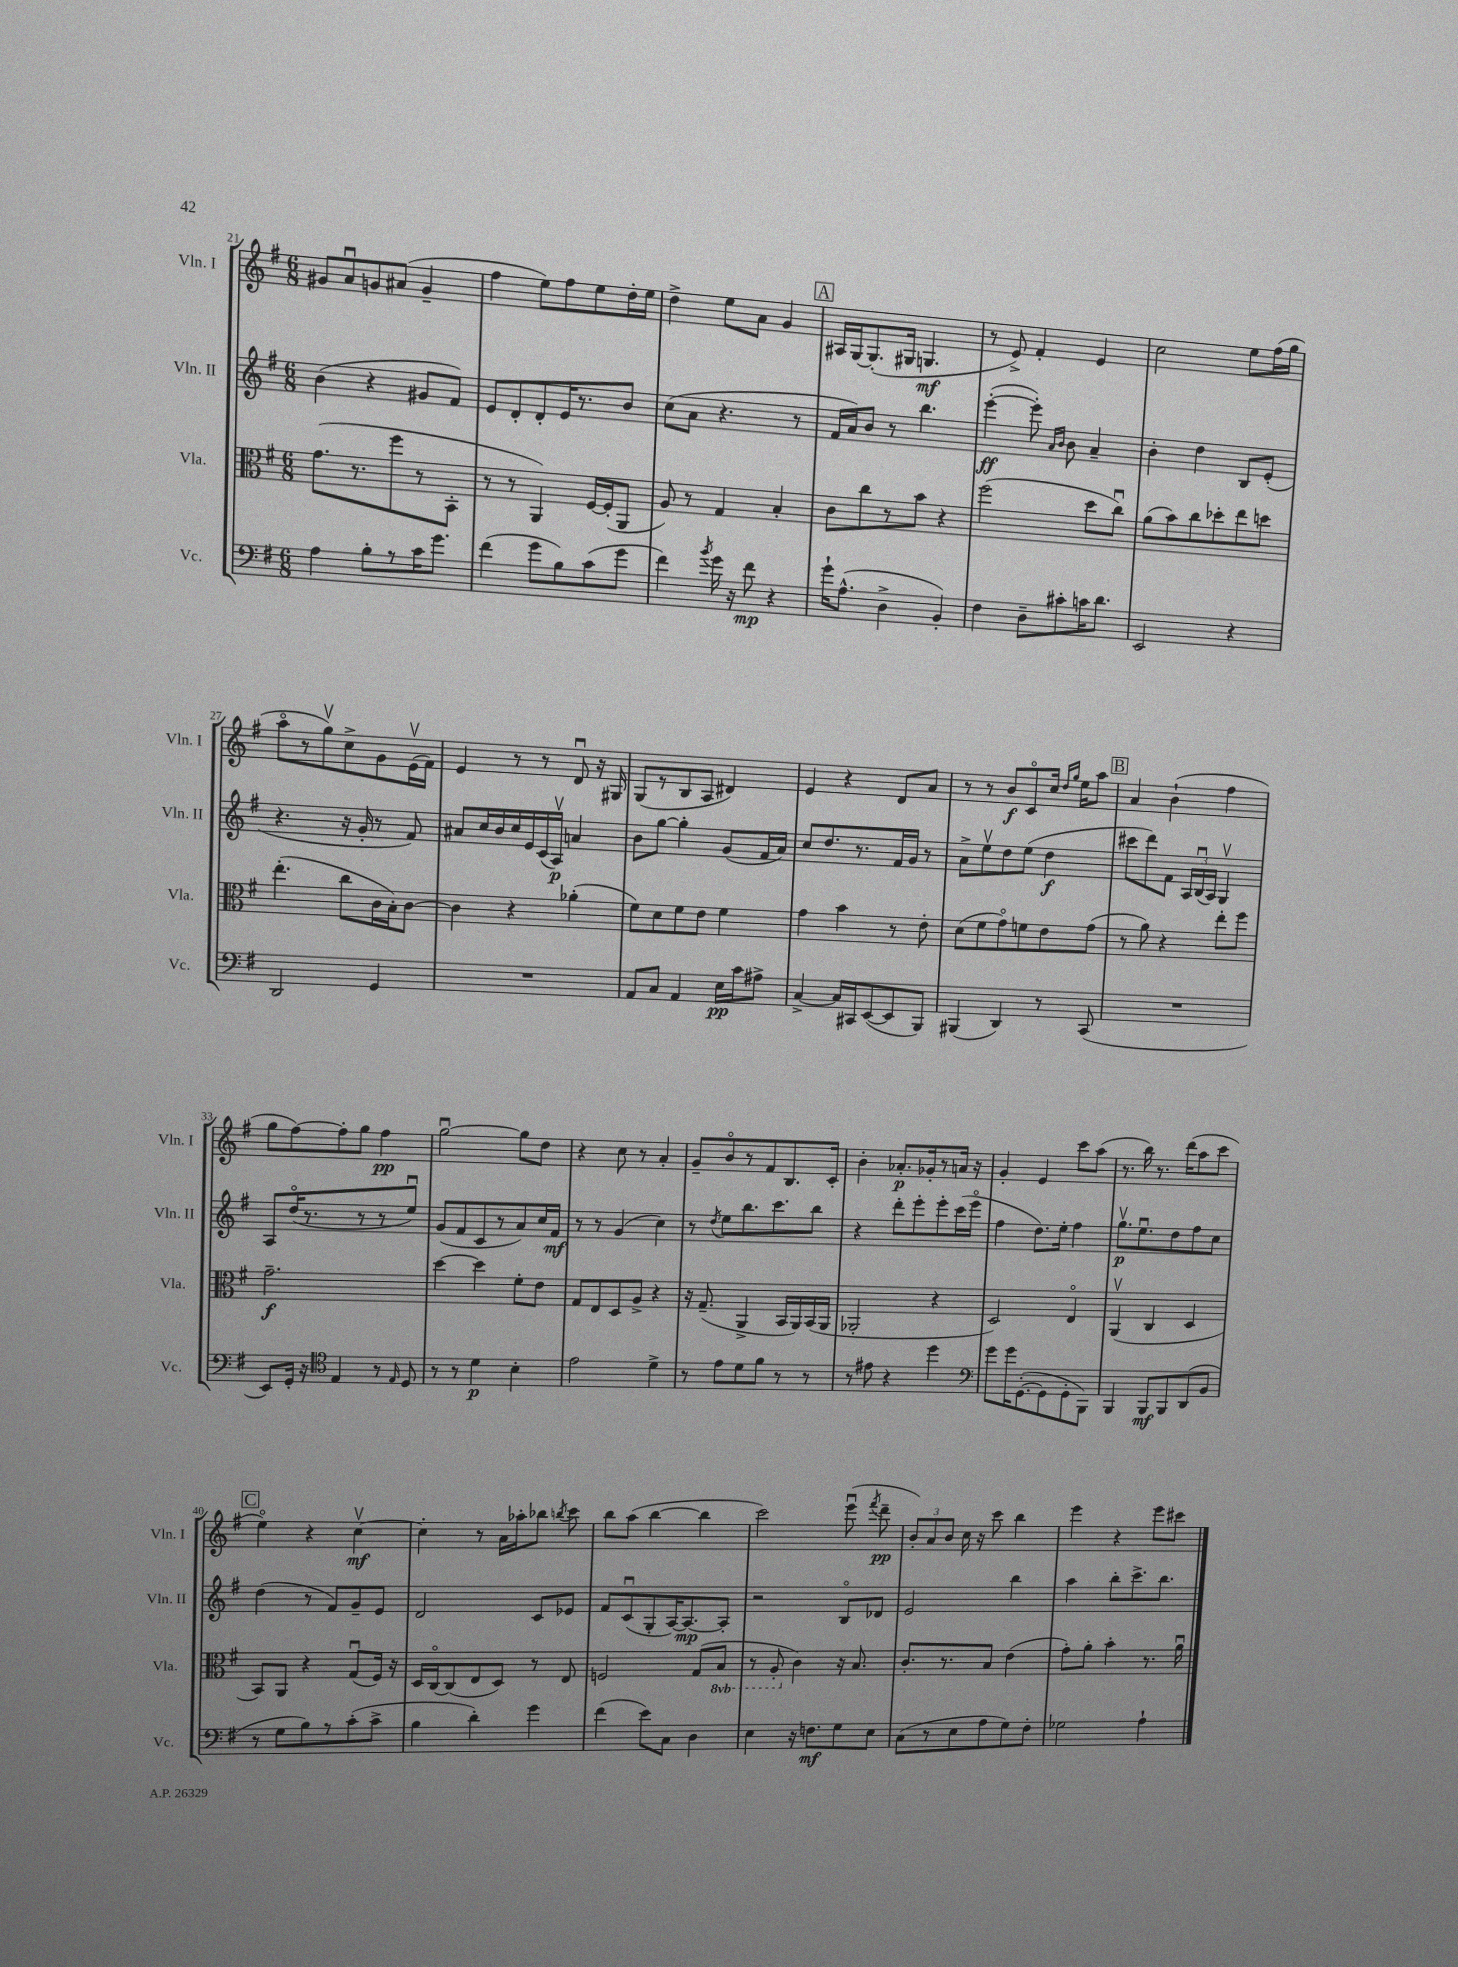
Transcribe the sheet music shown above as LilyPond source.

<<
\new StaffGroup <<
\new Staff = "s0" \with { instrumentName = "Vln. I" shortInstrumentName = "Vln. I" } {
    \clef treble \key g \major \numericTimeSignature \time 6/8
    \autoBeamOff gis'8[ a'8\downbow g'8 ais'8]( g'4-- |
    fis''4 e''8[) fis''8 e''8 d''16-. e''16] |
    d''4-> e''8[ a'8] g'4 |
    \mark \markup { \box "A" } ais16[ g16~ g8.-.( gis16] g4.\mf |
    r8 e'8->) fis'4-. e'4 |
    c''2 e''8[ fis''16( g''16] |
    a''8[\flageolet r8 g''8\upbow) c''8-> g'8 e'16\upbow( fis'16]) |
    e'4 r8 r8 d'8\downbow r16 gis16 |
    g8[( r8 b8 a8] dis'4) |
    e'4 r4 d'8[ a'8] |
    r8 r8 b'8[\f c'8\flageolet c''16] \grace { d''16[ g''16] } e''16[ a''8] |
    \mark \markup { \box "B" } a'4 b'4-!( fis''4 |
    g''8[ fis''8~) fis''8-. g''8] fis''4\pp |
    g''2~\downbow g''8[ d''8] |
    r4 c''8 r8 a'4-. |
    g'8[-- b'8\flageolet r8 fis'8 b8. c'16]-. |
    b'4-. aes'8.[-.\p ges'16-. r8 a'16] r16 |
    g'4-. e'4 c'''8[ a''8]( |
    r8. b''16) r8. d'''16[( a''8 c'''8] |
    \mark \markup { \box "C" } e''4\flageolet) r4 c''4~\upbow\mf |
    c''4-. r8 a'16[ aes''16-. bes''8] \acciaccatura { b''8 } c'''8 |
    b''8[ a''8]( b''4~ b''4 |
    c'''2) e'''8\downbow( \acciaccatura { fis'''8 } d'''8--\pp |
    \tuplet 3/2 { b'8[-.) a'8 b'8] } c''16 r16 c'''8 b''4 |
    e'''4 r4 e'''8[ cis'''8] \bar "|." |
}
\new Staff = "s1" \with { instrumentName = "Vln. II" shortInstrumentName = "Vln. II" } {
    \clef treble \key g \major \numericTimeSignature \time 6/8
    \autoBeamOff b'4( r4 gis'8[ fis'8]) |
    e'8[ d'8-. d'8-. e'16 r8. b'8] |
    c''8[( a'8] r4. r8 |
    \mark \markup { \box "A" } fis'16[ a'16) b'8] r8 b''4. |
    e'''4~-.\ff( e'''8-.) \grace { a'16[ b'16] } b'8 a'4-- |
    b'4-. d''4 b8[ e'8]-.( |
    r4. r16 g'16-. r8 fis'8) |
    ais'8[ c''16 b'16 c''16 e'16 c'16( a16]\upbow\p) a'4 |
    b'8[ g''8]~ g''4-. g'8[( fis'16 a'16]) |
    c''8[ d''8. r8. fis'16 g'16] r8 |
    a'8[-> e''8\upbow d''8 e''8]( d''4\f |
    \mark \markup { \box "B" } cis'''8[ d'''8) fis'8] \tuplet 3/2 { a16[ b16\downbow( a16]) } g4\upbow |
    a8[ d''16\flageolet( r8. r8 r8 e''8]\downbow) |
    g'8[( fis'8 c'8 r8 a'8) c''16 fis'16]\mf |
    r8 r8 g'4( c''4) |
    r8 \acciaccatura { d''8 } e''8[ b''8. c'''8. b''8] |
    r4 d'''8[-. e'''8-. e'''8-. c'''16( e'''16]\flageolet |
    fis''4 d''8.[) e''16]-. fis''4 |
    g''8.[\upbow\p e''8.\downbow d''8 fis''8 c''8] |
    \mark \markup { \box "C" } d''4( r8 fis'8[) g'8-- e'8] |
    d'2 c'8[ ees'8] |
    fis'8[ c'8\downbow( g8-. a16~) a8.~\mp a8]-. |
    r2 b8[\flageolet des'8] |
    e'2 b''4 |
    a''4 b''8[-. c'''8.-> b''8.] \bar "|." |
}
\new Staff = "s2" \with { instrumentName = "Vla." shortInstrumentName = "Vla." } {
    \clef alto \key g \major \numericTimeSignature \time 6/8 \set Staff.ottavationMarkups = #ottavation-simple-ordinals
    \autoBeamOff g'8.[( r8. fis''8 r8 b,8]-. |
    r8 r8 a,4) fis16[~ fis16-.( a,8] |
    a8) r8 g4 b4-. |
    \mark \markup { \box "A" } c'8[ c''8 r8 b'8] r4 |
    fis''2( d''8[ c''8]\downbow) |
    a'8[( b'8) c''8 des''8-. e''8 d''8] |
    e''4.-.( c''8[ c'16 b16-.) c'8]~ |
    c'4 r4 aes'4-.( |
    fis'8[) d'8 fis'8 e'8] fis'4 |
    g'4 b'4 r8 e'8-. |
    d'8[( fis'8 g'8\flageolet) f'8 e'8 g'8]( |
    \mark \markup { \box "B" } r8 a'8) r4 e''8[-. fis''8] |
    g'2.--\f |
    d''4~ d''4 fis'8[-. e'8] |
    g8[ e8 d8 a8]-> r4 |
    r16 g8.--( a,4-> b,16[ a,16) b,16( a,16] |
    aes,2-. r4 |
    d2) e4\flageolet |
    a,4\upbow( c4 d4 |
    \mark \markup { \box "C" } b,8[) a,8] r4 g8[\downbow( fis16]) r16 |
    d16[ c16~\flageolet c8( e8 d8]) r8 e8 |
    f2 g8[( \ottava #-1 b,8] |
    r8 a,8-. \ottava #0 c'4) r16 b8. |
    c'8.[-. r8. b8] e'4( |
    g'8[-.) a'8]-. b'4-. r8. a'16\downbow \bar "|." |
}
\new Staff = "s3" \with { instrumentName = "Vc." shortInstrumentName = "Vc." } {
    \clef bass \key g \major \numericTimeSignature \time 6/8
    \autoBeamOff a4 b8[-. r8 c'16 g'8.] |
    fis'4( g'8[ b8) c'8( g'8] |
    fis'4) \acciaccatura { b'8 } g'16 r16 fis'8\mp r4 |
    \mark \markup { \box "A" } g'16[-! a8.]-^( d4-> b,4-.) |
    fis4 d8[-- cis'8-. c'16 d'8.] |
    e,2 r4 |
    d,2 g,4 |
    R2. |
    a,8[ c8] a,4 e16[\pp c'16 ais8]-> |
    c4~-> c16[ cis,16 e,8~( e,8 b,,8]) |
    bis,,4( d,4) r8 c,8( |
    \mark \markup { \box "B" } R2. |
    e,8[) g,16]-. r16 \clef tenor e4 r8 \grace { e16 } d8 |
    r8 r8 d'4\p b4-. |
    e'2 d'4-> |
    r8 e'8[ d'8 fis'8] r8 r8 |
    r8 eis'8 r4 d''4 |
    \clef bass g'8[ g'16 g,8.~-.( g,8 g,8-. b,,8]) |
    b,,4 b,,8[\mf b,,8 d,8( b,8] |
    \mark \markup { \box "C" } r8 g8[ b8) r8 c'8-.( c'8]-> |
    b4 d'4-.) g'4 |
    fis'4( e'8[) c8] d4 |
    e4 r16 f8.[\mf g8 e8] |
    c8[( r8 e8 a8 g8) fis8]-. |
    ges2 a4-! \bar "|." |
}
>>
>>
\layout { \context { \Score currentBarNumber = #21 } }
